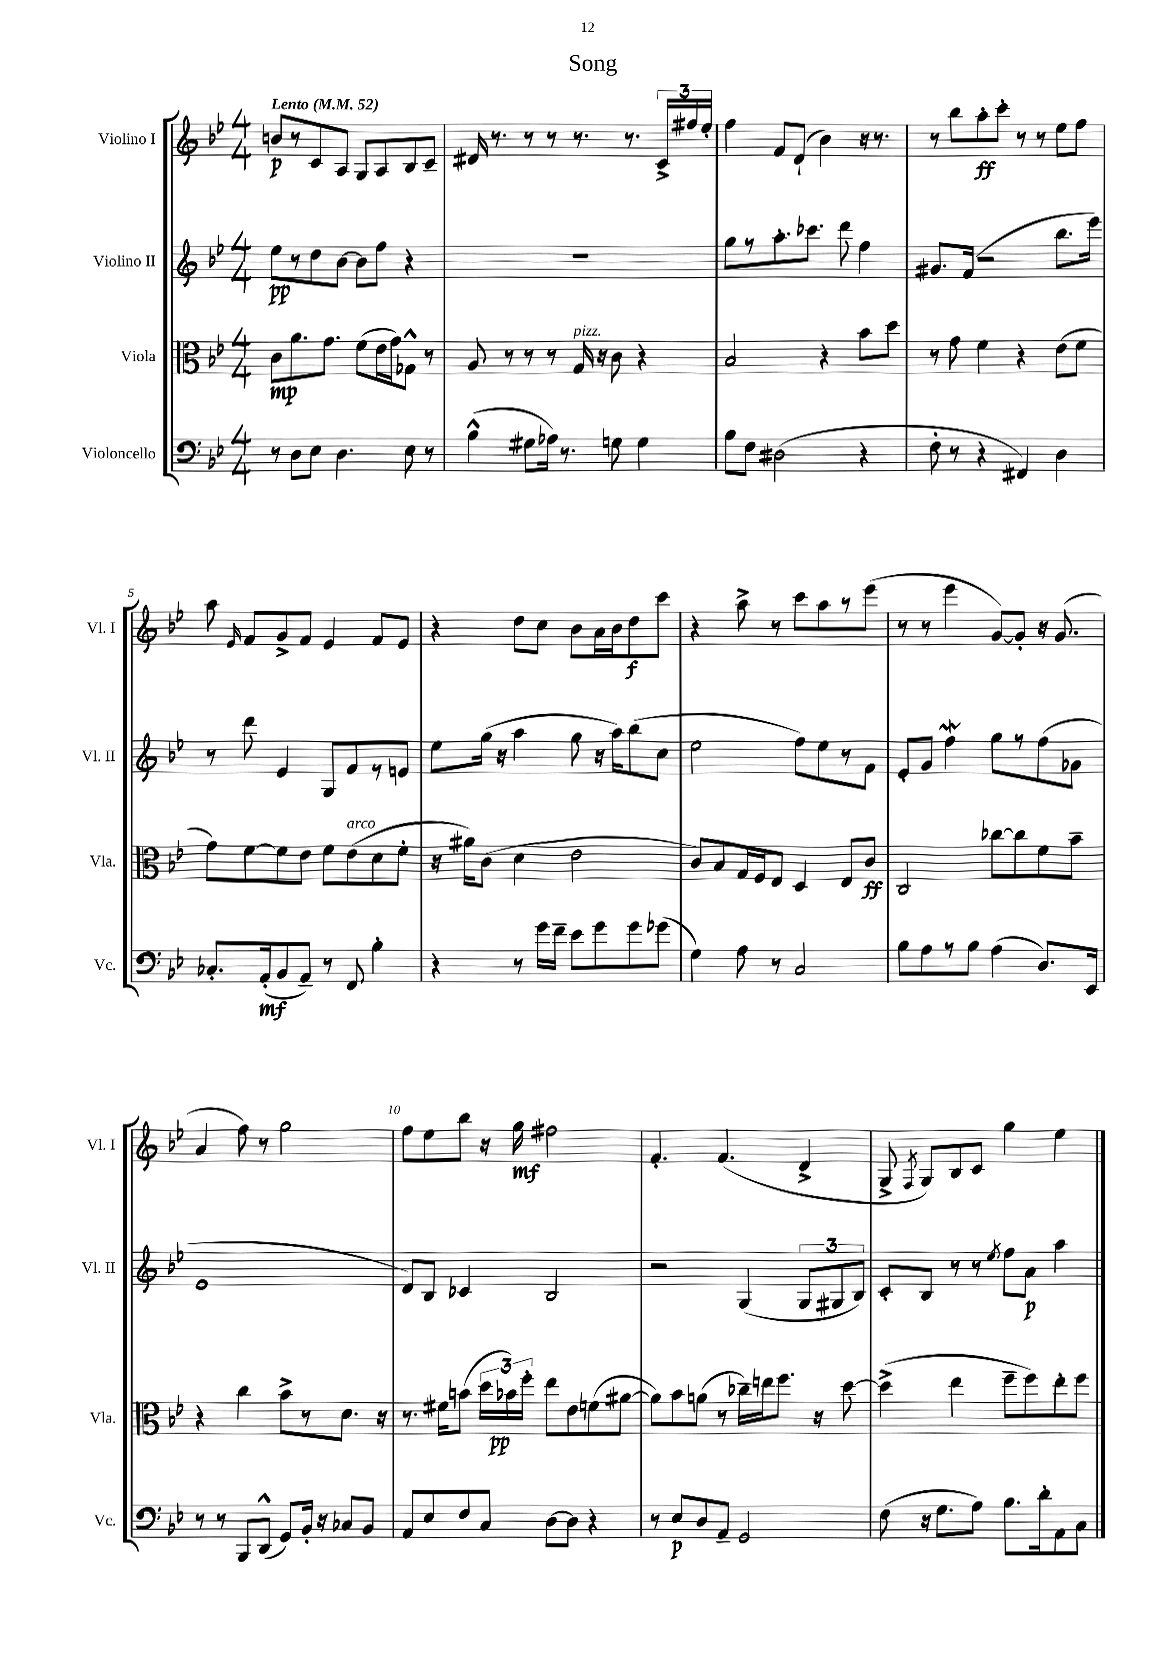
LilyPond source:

\header { title = "Song" }
<<
\new StaffGroup <<
\new Staff = "s0" \with { instrumentName = "Violino I" shortInstrumentName = "Vl. I" } {
    \clef treble \key bes \major \numericTimeSignature \time 4/4 \tempo "Lento" 4 = 52
    \autoBeamOff b'8[\p r8 c'8 a8] g8[ a8 bes8 c'8]-- |
    dis'16 r8. r8 r8 r8. r8. \tuplet 3/2 { c'16[-> fis''16 ees''16]-. } |
    f''4 f'8[ d'8]-!( bes'4) r16 r8. |
    r8 bes''8[ a''8-.\ff c'''8]-. r8 r8 ees''8[ f''8] |
    a''8 \grace { ees'16 } f'8[ g'8-> f'8] ees'4 f'8[ ees'8] |
    r4 d''8[ c''8] bes'8[ a'16 bes'16 d''8\f c'''8] |
    r4 a''8-> r8 c'''8[ a''8 r8 ees'''8]( |
    r8 r8 ees'''4 g'8[~) g'8]-. r16 g'8.( |
    a'4 f''8) r8 g''2 |
    f''8[ ees''8 bes''8] r16 g''16\mf fis''2 |
    f'4.-. f'4.( d'4-> |
    g8-> \acciaccatura { f8 } g8[) bes8 c'8] g''4 ees''4 \bar "|." |
}
\new Staff = "s1" \with { instrumentName = "Violino II" shortInstrumentName = "Vl. II" } {
    \clef treble \key bes \major \numericTimeSignature \time 4/4
    \autoBeamOff ees''8[\pp r8 d''8 bes'8]~ bes'8[ f''8] r4 |
    R1 |
    g''8[ r8 a''8.-. ces'''8.] d'''8 f''4 |
    gis'8.[ f'16]( r2 bes''8.[ ees'''16]) |
    r8 d'''8 ees'4 g8[ f'8 r8 e'8] |
    ees''8[ g''16]( r16 a''4 g''8 r16 a''16[) bes''8( c''8] |
    ees''2 f''8[) ees''8 r8 f'8] |
    ees'8[-. g'8] f''4\mordent g''8[ r8 f''8( ges'8] |
    ees'1 |
    d'8[) bes8] ces'4 bes2 |
    r2 g4( \tuplet 3/2 { g8[ gis8 bes8]) } |
    c'8[-. bes8] r8 r8 \acciaccatura { ees''8 } f''8[ a'8]\p a''4 \bar "|." |
}
\new Staff = "s2" \with { instrumentName = "Viola" shortInstrumentName = "Vla." } {
    \clef alto \key bes \major \numericTimeSignature \time 4/4
    \autoBeamOff c'8[\mp a'8. g'8.] f'8[( ees'16 g'16) ges8]-^ r8 |
    a8 r8 r8 r8 g16^\markup { \italic "pizz." } r16 c'8 r4 |
    bes2 r4 bes'8[ d''8] |
    r8 g'8 f'4 r4 ees'8[( f'8] |
    g'8[) f'8~ f'8 ees'8] f'8[ ees'8^\markup { \italic "arco" }( d'8 f'8]-. |
    r16 ais'16[) c'8]( d'4 ees'2 |
    c'8[) bes8 g16 f16 ees8] d4 ees8[ c'8]\ff |
    c2 ces''8[~ ces''8 f'8 bes'8]-- |
    r4 c''4 bes'8[-> r8 d'8.] r16 |
    r8. fis'16[ b'8]( \tuplet 3/2 { d''16[ bes'16\pp) f''16]-. } ees''8[ ees'8 f'8( ais'8]~ |
    ais'8[) bes'8 a'8]( r8 ces''16[--) e''16 f''8.] r16 d''8~ |
    d''4->( ees''4 f''8[-- f''8) ees''8-. f''8] \bar "|." |
}
\new Staff = "s3" \with { instrumentName = "Violoncello" shortInstrumentName = "Vc." } {
    \clef bass \key bes \major \numericTimeSignature \time 4/4
    \autoBeamOff r8 d8[ ees8] d4. ees8 r8 |
    bes4-^( gis8[ aes16]) r8. g8 g4 |
    bes8[ f8] dis2( r4 |
    f8-. r8 r4 fis,4) d4 |
    ces8.[-. a,16-.\mf( bes,8 a,8]--) r8 f,8 bes4-. |
    r4 r8 g'16[ f'16]-- ees'8[ g'8 g'8 ges'8]( |
    g4) a8 r8 c2 |
    bes8[ a8 r8 bes8] a4( d8.[) ees,16] |
    r8 r8 bes,,8[ d,8]-^( g,8[) bes,16]-. r16 ces8[ bes,8] |
    a,8[ ees8 f8 c8] d8[~ d8] r4 |
    r8 ees8[\p d8 a,8]-- g,2 |
    f8( r16 g8.[ a8]) bes8.[ d'16-. a,8 c8] \bar "|." |
}
>>
>>
\layout { \context { \Score \override BarNumber.break-visibility = ##(#f #t #t) barNumberVisibility = #(every-nth-bar-number-visible 5) } }
